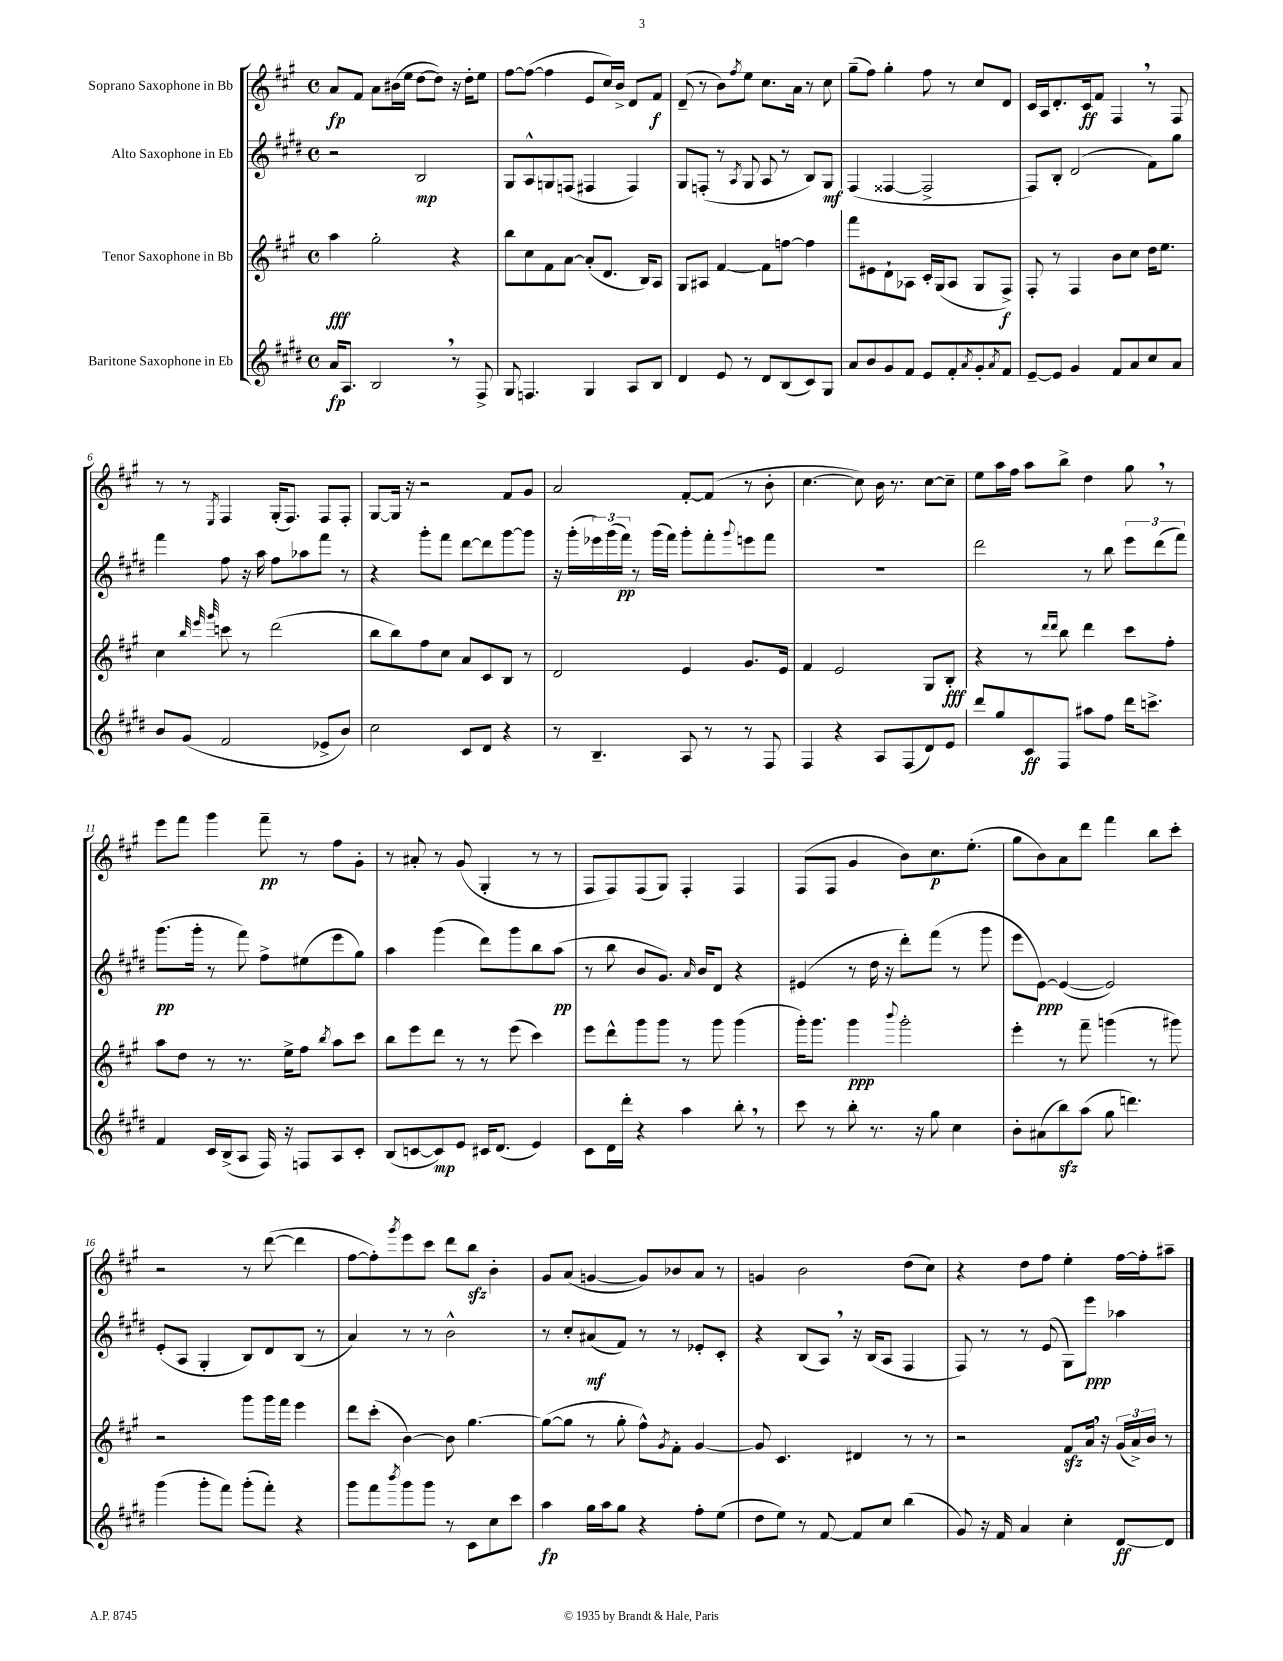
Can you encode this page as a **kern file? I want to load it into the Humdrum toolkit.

**kern	**dynam	**kern	**dynam	**kern	**dynam	**kern	**dynam
*part4	*part4	*part3	*part3	*part2	*part2	*part1	*part1
*staff4	*staff4	*staff3	*staff3	*staff2	*staff2	*staff1	*staff1
*I"Baritone Saxophone in Eb	*	*I"Tenor Saxophone in Bb	*	*I"Alto Saxophone in Eb	*	*I"Soprano Saxophone in Bb	*
*clefG2	*	*clefG2	*	*clefG2	*	*clefG2	*
*k[f#c#g#d#]	*	*k[f#c#g#]	*	*k[f#c#g#d#]	*	*k[f#c#g#]	*
*M4/4	*	*M4/4	*	*M4/4	*	*M4/4	*
*met(c)	*	*met(c)	*	*met(c)	*	*met(c)	*
=1	=1	=1	=1	=1	=1	=1	=1
16a/KL	fp	4aa\	fff	2r	.	8a/L	fp
8.A/J	.	.	.	.	.	.	.
.	.	.	.	.	.	8f#/J	.
2B,/	.	2gg#'\	.	.	.	8a\L	.
.	.	.	.	.	.	(16b#X\L	.
.	.	.	.	.	.	16ee\JJ	.
.	.	.	.	2B/	mp	[8dd\L	.
.	.	.	.	.	.	8dd\J])	.
8r	.	4r	.	.	.	16r	.
.	.	.	.	.	.	16dd'\KL	.
8F#^/	.	.	.	.	.	8ee\J	.
=2	=2	=2	=2	=2	=2	=2	=2
8G#/	.	8bb\L	.	8G#/L	.	[8ff#\L	.
4.Fn/	.	8cc#\	.	8A^^/	.	(8ff#\J_	.
.	.	8f#\	.	8Gn/	.	4ff#\]	.
.	.	[8a\J	.	(8Fn/J	.	.	.
4G#/	.	(8a'/L]	.	4F#X/	.	8e/L	.
.	.	8.d/J	.	.	.	16cc#/L)	.
.	.	.	.	.	.	16b^/JJ	.
8A/L	.	.	.	4F#/)	.	8d/L	.
.	.	16B/KL)	.	.	.	.	.
8B/J	.	8A/J	.	.	.	8f#/J	f
=3	=3	=3	=3	=3	=3	=3	=3
4d#/	.	8G#/L	.	8G#/L	.	(8d~/	.
.	.	8A#X/J	.	(8Fn'/J	.	8r	.
8e/	.	[4f#/	.	8r	.	8b\L)	.
.	.	.	.	8qA/	.	8qff#/	.
8r	.	.	.	8G#/	.	8ee\J	.
8d#/L	.	8f#\L]	.	8A/	.	8.cc#\L	.
(8B/	.	[8ffn\J	.	8r	.	.	.
.	.	.	.	.	.	16a\Jk	.
8c#/)	.	4ff\]	.	8B/L)	.	8r	.
8G#/J	.	.	.	8G#/J	mf	8cc#\	.
=4	=4	=4	=4	=4	=4	=4	=4
8a/L	.	8fff#\L	.	(4F#/	.	(8gg#~\L	.
8b/	.	8e#X\	.	.	.	8ff#\J)	.
8g#/	.	8d`\	.	[4F##X/	.	4gg#'\	.
8f#/J	.	8A-X\J	.	.	.	.	.
8e/L	.	16c#'/LL	.	2F##^/]	.	8ff#\	.
.	.	(16G#/J	.	.	.	.	.
8f#'/	.	8A-/J	.	.	.	8r	.
8qa/	.	.	.	.	.	.	.
8g#'/	.	8G#/L	.	.	.	8cc#/L	.
8qa/	.	.	.	.	.	.	.
8f#/J	.	8F#^/J)	f	.	.	8d/J	.
=5	=5	=5	=5	=5	=5	=5	=5
[8e~/L	.	8F#'/	.	8F#/L)	.	16c#/LL	.
.	.	.	.	.	.	16A/J	.
8e/J]	.	8r	.	8B'/J	.	8.d'/	.
4g#/	.	4F#/	.	(2d#/	.	.	.
.	.	.	.	.	.	16c#/k	ff
.	.	.	.	.	.	8f#/J	.
8f#/L	.	8b\L	.	.	.	4F#,/	.
8a/	.	8cc#\J	.	.	.	.	.
8cc#/	.	16dd\KL	.	8f#\L)	.	8r	.
.	.	8.ee\J	.	.	.	.	.
8a/J	.	.	.	8gg#\J	.	8F#/	.
!!LO:LB:g=z
=6	=6	=6	=6	=6	=6	=6	=6
8b/L	.	4cc#\	.	4fff#\	.	8r	.
(8g#/J	.	.	.	.	.	8r	.
.	.	32qqbb/	.	.	.	.	.
.	.	32qqeee/	.	.	.	.	.
.	.	32qqggg#/	.	.	.	8qE/	.
2f#/	.	8cccn\	.	8ff#\	.	4F#/	.
.	.	8r	.	16r	.	.	.
.	.	.	.	16aa\	.	.	.
.	.	(2ddd\	.	8ff#\L	.	(16G#'/KL	.
.	.	.	.	.	.	8.F#/J)	.
.	.	.	.	8aa-X\	.	.	.
8e-X^/L	.	.	.	8fff#\J	.	8F#/L	.
8b/J)	.	.	.	8r	.	8F#'/J	.
=7	=7	=7	=7	=7	=7	=7	=7
2cc#\	.	8bb\L	.	4r	.	[8G#/L	.
.	.	8bb\)	.	.	.	16G#/Jk]	.
.	.	.	.	.	.	16r	.
.	.	8ff#\	.	8ggg#'\L	.	2r	.
.	.	8cc#\J	.	8fff#\J	.	.	.
8c#/L	.	8a/L	.	[8ddd#\L	.	.	.
8d#/J	.	8c#/	.	8ddd#\]	.	.	.
4r	.	8B/J	.	[8ggg#\	.	8f#/L	.
.	.	8r	.	8ggg#\J]	.	8g#/J	.
=8	=8	=8	=8	=8	=8	=8	=8
8r	.	2d/	.	16r	.	2a/	.
.	.	.	.	(16ggg#'\LL	.	.	.
4.B~/	.	.	.	24eee-X\)	.	.	.
.	.	.	.	(24ggg#\	.	.	.
.	.	.	.	24fff#\JJ)	pp	.	.
.	.	.	.	8r	.	.	.
.	.	.	.	(16ggg#\LL	.	.	.
.	.	.	.	16fff#\JJ)	.	.	.
8A/	.	4e/	.	8ggg#'\L	.	[8f#'/L	.
8r	.	.	.	8fff#'\	.	(8f#/J]	.
.	.	.	.	8qqggg#/	.	.	.
8r	.	8.g#/L	.	8eeen\	.	8r	.
8F#/	.	.	.	8fff#\J	.	8b'\	.
.	.	16e/Jk	.	.	.	.	.
=9	=9	=9	=9	=9	=9	=9	=9
4F#/	.	4f#/	.	1r	.	[4.cc#\	.
4r	.	2e/	.	.	.	.	.
.	.	.	.	.	.	8cc#\])	.
8A/L	.	.	.	.	.	16b\	.
.	.	.	.	.	.	8.r	.
(8F#/	.	.	.	.	.	.	.
8d#/)	.	8G#/L	.	.	.	[8cc#\L	.
8e/J	.	8B'/J	fff	.	.	8cc#~\J]	.
=10	=10	=10	=10	=10	=10	=10	=10
8ddd#/L	.	4r	.	2ddd#\	.	8ee\L	.
8gg#/	.	.	.	.	.	16aa\L	.
.	.	.	.	.	.	16ff#\JJ	.
8c#/	ff	8r	.	.	.	8aa\L	.
.	.	16qqddd/LL	.	.	.	.	.
.	.	16qqddd/JJ	.	.	.	.	.
8F#/J	.	8bb\	.	.	.	8bb^\J	.
8aa#X\L	.	4ddd\	.	8r	.	4dd\	.
8ff#\J	.	.	.	8bb\	.	.	.
16ddd#\KL	.	8ccc#\L	.	12eee\L	.	8gg#,\	.
8.cccn^\J	.	.	.	.	.	.	.
.	.	.	.	(12ddd#\	.	.	.
.	.	8ff#'\J	.	.	.	8r	.
.	.	.	.	12fff#\J)	.	.	.
!!LO:LB:g=z
=11	=11	=11	=11	=11	=11	=11	=11
4f#/	.	8aa\L	.	(8.ggg#\L	pp	8eee\L	.
.	.	8dd\J	.	.	.	8fff#\J	.
.	.	.	.	16ggg#'\Jk	.	.	.
16c#/LL	.	8r	.	8r	.	4ggg#\	.
(16B^/J	.	.	.	.	.	.	.
8A/J	.	8.r	.	8fff#\)	.	.	.
16F#/)	.	.	.	8ff#^\L	.	8fff#~\	pp
16r	.	16ee^\KL	.	.	.	.	.
8Fn/L	.	8ff#\J	.	(8ee#X\	.	8r	.
.	.	8qbb/	.	.	.	.	.
8A/	.	8aa\L	.	8eee\	.	8ff#\L	.
8c#'/J	.	8ccc#\J	.	8gg#\J)	.	8g#'\J	.
=12	=12	=12	=12	=12	=12	=12	=12
(8B/L	.	8bb\L	.	4aa\	.	8r	.
[8cn/	.	8eee\	.	.	.	8a#X'/	.
8c/])	mp	8ddd\J	.	(4ggg#\	.	8r	.
8e/J	.	8r	.	.	.	(8g#/	.
16c#X/KL	.	8r	.	8ddd#\L)	.	4G#'/	.
(8.d#/J	.	.	.	.	.	.	.
.	.	(8eee\	.	8ggg#\	.	.	.
4e/)	.	4ccc#\)	.	8bb\	.	8r	.
.	.	.	.	(8aa\J	pp	8r	.
=13	=13	=13	=13	=13	=13	=13	=13
8c#\L	.	8eee\L	.	8r	.	8F#/L	.
16d#\L	.	8ddd^^\	.	8bb\	.	8F#/)	.
16ddd#'\JJ	.	.	.	.	.	.	.
4r	.	8ggg#\	.	8b/L	.	(8F#/	.
.	.	8ggg#\J	.	8.g#/J)	.	8G#/J)	.
4aa\	.	8r	.	.	.	4F#'/	.
.	.	.	.	16qqa/	.	.	.
.	.	.	.	16b/KL	.	.	.
.	.	8ggg#\	.	8d#/J	.	.	.
8bb',\	.	(4ggg#\	.	4r	.	4F#/	.
8r	.	.	.	.	.	.	.
=14	=14	=14	=14	=14	=14	=14	=14
8ccc#\	.	16ggg#'\KL)	.	(4e#X/	.	(8F#/L	.
.	.	8.ggg#\J	.	.	.	.	.
8r	.	.	.	.	.	8F#/J	.
8bb'\	.	4ggg#\	ppp	8r	.	4g#/	.
8.r	.	.	.	16dd#\	.	.	.
.	.	.	.	16r	.	.	.
.	.	8qqbbb/	.	.	.	.	.
.	.	2ggg#'\	.	8ddd#'\L)	.	8b\L)	.
16r	.	.	.	.	.	.	.
8gg#\	.	.	.	(8fff#\J	.	8.cc#\	p
4cc#\	.	.	.	8r	.	.	.
.	.	.	.	.	.	(8.ee'\J	.
.	.	.	.	8ggg#\	.	.	.
=15	=15	=15	=15	=15	=15	=15	=15
8b'\L	.	4eee'\	.	8eee\L	.	8gg#\L	.
(8a#X\	.	.	.	[8e\J)	ppp	8b\)	.
8bbzz\)	.	8r	.	(4e/_	.	8a\	.
(8aa\J	.	8fff#~\	.	.	.	8ddd\J	.
8gg#\	.	(4gggn\	.	2e/])	.	4fff#\	.
4.dddn\)	.	.	.	.	.	.	.
.	.	8r	.	.	.	8bb\L	.
.	.	8ggg#X\)	.	.	.	8ccc#'\J	.
!!LO:LB:g=z
=16	=16	=16	=16	=16	=16	=16	=16
(4ggg#\	.	2r	.	(8e'/L	.	2r	.
.	.	.	.	8A/J	.	.	.
8ggg#'\L	.	.	.	4G#'/	.	.	.
8fff#\J)	.	.	.	.	.	.	.
(8ggg#'\L	.	8ggg#\L	.	8B/L)	.	8r	.
8fff#'\J)	.	16ggg#\L	.	8d#/	.	([8ddd\	.
.	.	16fff#\JJ	.	.	.	.	.
4r	.	4eee\	.	(8B/J	.	4ddd\]	.
.	.	.	.	8r	.	.	.
=17	=17	=17	=17	=17	=17	=17	=17
8ggg#\L	.	8ddd\L	.	4a/)	.	[8ff#\L	.
8fff#\	.	(8ccc#'\J	.	.	.	8ff#'\])	.
8qbbb/	.	.	.	.	.	8qggg#/	.
8ggg#\	.	[4b\)	.	8r	.	8eee\	.
8ggg#\J	.	.	.	8r	.	8ccc#\J	.
8r	.	8b\]	.	2b^^\	.	8ddd\L	.
8c#\L	.	[4.gg#\	.	.	.	8bbzz\J	.
8cc#\	.	.	.	.	.	4b'\	.
8ccc#\J	.	.	.	.	.	.	.
=18	=18	=18	=18	=18	=18	=18	=18
4aa\	fp	(8gg#\L_	.	8r	.	8g#/L	.
.	.	8gg#\J]	.	8cc#'/L	.	(8a/J	.
16gg#\LL	.	8r	.	(8a#X/	mf	[4gn/	.
16aa\J	.	.	.	.	.	.	.
8gg#\J	.	8gg#'\	.	8f#/J)	.	.	.
4r	.	8ff#^^\L)	.	8r	.	8g/L])	.
.	.	8qg#/	.	.	.	.	.
.	.	8f#'\J	.	8r	.	8b-X/	.
8ff#'\L	.	[4g#/	.	8e-X'/L	.	8a/J	.
(8ee\J	.	.	.	8c#'/J	.	8r	.
=19	=19	=19	=19	=19	=19	=19	=19
8dd#\L	.	8g#/]	.	4r	.	4gn/	.
8ee\J)	.	4.c#/	.	.	.	.	.
8r	.	.	.	(8B/L	.	2b\	.
[8f#/	.	.	.	8A,/J)	.	.	.
8f#/L]	.	4d#X/	.	16r	.	.	.
.	.	.	.	(16B/KL	.	.	.
8cc#/J	.	.	.	8A/J	.	.	.
(4bb\	.	8r	.	4F#/	.	(8dd\L	.
.	.	8r	.	.	.	8cc#\J)	.
=20	=20	=20	=20	=20	=20	=20	=20
8g#/)	.	2r	.	8F#/)	.	4r	.
16r	.	.	.	8r	.	.	.
16f#/	.	.	.	.	.	.	.
4a/	.	.	.	8r	.	8dd\L	.
.	.	.	.	(8e/	.	8ff#\J	.
4cc#'\	.	8f#zz/L	.	8G#\L)	.	4ee'\	.
.	.	16a,/Jk	.	8eee\J	ppp	.	.
.	.	16r	.	.	.	.	.
[8d#/L	ff	(24g#/LL	.	4aa-X\	.	[16ff#\LL	.
.	.	24a^/)	.	.	.	.	.
.	.	.	.	.	.	16ff#'\J]	.
.	.	24b/JJ	.	.	.	.	.
8d#/J]	.	8r	.	.	.	8aa#X~\J	.
==	==	==	==	==	==	==	==
*-	*-	*-	*-	*-	*-	*-	*-
